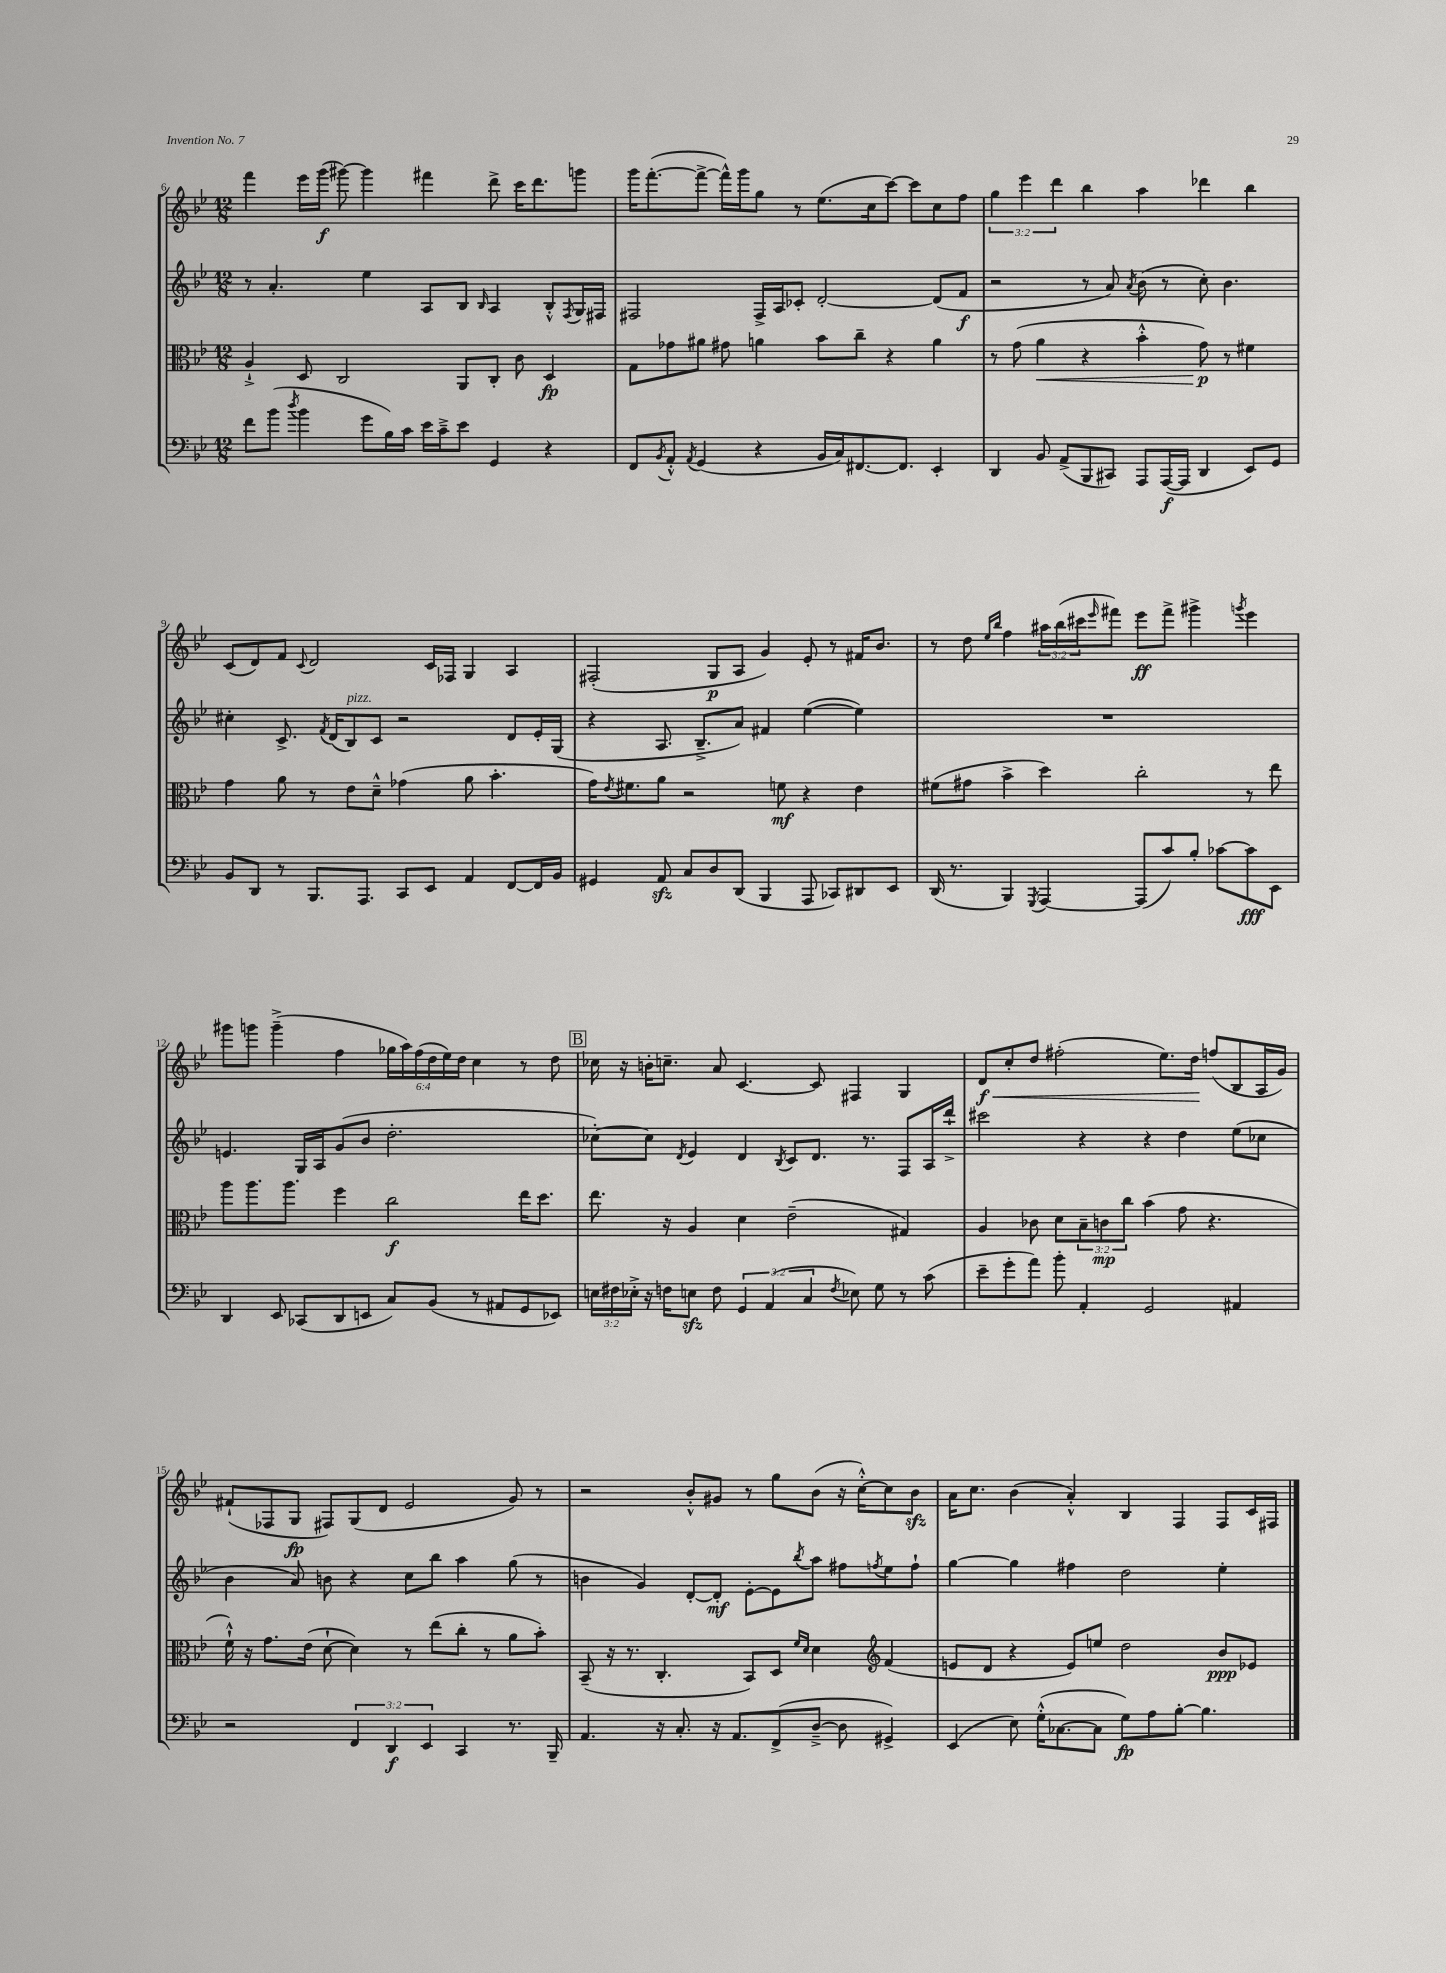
<<
\new StaffGroup <<
\new Staff = "s0" {
    \clef treble \key bes \major \numericTimeSignature \time 12/8 \override Staff.TupletNumber.text = #tuplet-number::calc-fraction-text
    f'''4 ees'''16 g'''16\f( gis'''8~) gis'''4 fis'''4 d'''8-> c'''16 d'''8. g'''8 |
    g'''16 f'''8.~-.( f'''8~-> f'''16-^) g'''16 g''8 r8 ees''8.( c''16 c'''8~) c'''8 c''8 f''8 |
    \tuplet 3/2 { g''4 ees'''4 d'''4 } bes''4 a''4 des'''4 bes''4 |
    c'8( d'8) f'8 \appoggiatura { c'8 } d'2 c'16 fes16 g4 a4 |
    fis2-.( g8\p a8 g'4) ees'8-. r8 fis'16 bes'8. |
    r8 d''8 \grace { ees''16 bes''16 } f''4 \tuplet 3/2 { ais''16 bes''16( cis'''16 } \grace { ees'''16 } fis'''8) ees'''8\ff fis'''8-> gis'''4-> \acciaccatura { g'''8 } ees'''4 |
    gis'''8 g'''8 g'''4--->( f''4 \tuplet 6/4 { ges''16 a''16) f''16( d''16 ees''16) d''16 } c''4 r8 d''8 |
    \mark \markup { \box "B" } ces''16 r16 b'16-. c''8.-- a'8 c'4.~ c'8 fis4 g4 |
    d'8\f\< c''8-. d''8 fis''2-.( ees''8.) d''16\! f''8( bes8 a16 g'16) |
    fis'8-!( fes8 g8\fp fis8) g8( d'8 ees'2 g'8) r8 |
    r2 bes'8-.-^ gis'8 r8 g''8 bes'8( r16 c''16~-.-^) c''8 bes'8\sfz |
    a'16 c''8. bes'4( a'4-.-^) bes4 f4 f8 c'16 fis16 \bar "|." |
}
\new Staff = "s1" {
    \clef treble \key bes \major \numericTimeSignature \time 12/8
    r8 a'4.-. ees''4 a8 bes8 \grace { bes16 } a4 bes8-.-^ \acciaccatura { f8 } g16 fis16 |
    fis2 fis16-> a16 ces'8-. d'2~-. d'8( f'8\f |
    r2 r8 a'8) \acciaccatura { a'8 } bes'8( r8 c''8-.) bes'4. |
    cis''4-. c'8.-> \acciaccatura { f'8 } d'16( bes8^\markup { \italic "pizz." }) c'8 r2 d'8 ees'16-. g16( |
    r4 a8. bes8.---> a'8) fis'4 ees''4~( ees''4) |
    R1. |
    e'4. g16 a16 g'8( bes'8 d''2.-. |
    \mark \markup { \box "B" } ces''8~-.) ces''8 \acciaccatura { d'8 } ees'4 d'4 \acciaccatura { bes8 } c'8 d'8. r8. f8 a16 d'''16-!-> |
    cis'''2 r4 r4 d''4 ees''8( ces''8 |
    bes'4 a'8) b'8 r4 c''8 bes''8 a''4 g''8( r8 |
    b'4 g'4) d'8~-. d'8-.\mf ees'8~-. ees'8 \acciaccatura { bes''8 } a''8 fis''8 \acciaccatura { f''8 } ees''8 f''8-! |
    g''4~ g''4 fis''4 d''2 ees''4-. \bar "|." |
}
\new Staff = "s2" {
    \clef alto \key bes \major \numericTimeSignature \time 12/8 \override Staff.TupletNumber.text = #tuplet-number::calc-fraction-text
    a4-!-> d8 c2 a,8 c8-. c'8 d4\fp |
    g8 ges'8 ais'8 gis'8 a'4 bes'8 c''8-- r4 a'4 |
    r8 g'8( a'4\< r4 bes'4-.-^ g'8\p\!) r8 fis'4 |
    g'4 a'8 r8 ees'8 d'8---^ ges'4( a'8 bes'4.-. |
    g'16) \acciaccatura { ees'8 } fis'8. a'8 r2 f'8\mf r4 ees'4 |
    fis'8( gis'8 bes'4-> d''4) c''2-. r8 ees''8 |
    a''8 a''8. a''8. f''4 c''2\f ees''16 d''8. |
    \mark \markup { \box "B" } ees''8. r16 a4 d'4 ees'2--( gis4) |
    a4 ces'8 d'8 \tuplet 3/2 { bes8-- c'8\mp c''8 } bes'4( g'8 r4. |
    f'16-!-^) r16 g'8. ees'16( d'8~-! d'4) r8 ees''8( c''8-. r8 a'8 bes'8-.) |
    bes,8--( r16 r8. c4.-. bes,8) d8 \grace { f'16 d'16 } d'4 \clef treble f'4( |
    e'8 d'8 r4 e'8) e''8 d''2 bes'8\ppp ees'8 \bar "|." |
}
\new Staff = "s3" {
    \clef bass \key bes \major \numericTimeSignature \time 12/8 \override Staff.TupletNumber.text = #tuplet-number::calc-fraction-text
    f'8 bes'8( \acciaccatura { d''8 } bes'4 g'8 bes16) c'16 ees'16 c'16---> ees'8 g,4 r4 |
    f,8 \acciaccatura { bes,8 } a,8-.-^ \acciaccatura { a,8 } g,4( r4 bes,16 c16) fis,8.~ fis,8. ees,4-. |
    d,4 bes,8 a,8->( bes,,8 cis,8) a,,8 a,,16~\f( a,,16 d,4 ees,8) g,8 |
    bes,8 d,8 r8 bes,,8. a,,8. c,8 ees,8 a,4 f,8~ f,16 bes,16 |
    gis,4 a,8\sfz c8 d8 d,8( bes,,4 a,,8 ces,8) dis,8 ees,8 |
    d,16( r8. bes,,4) \acciaccatura { g,,8 } a,,4~ a,,8( c'8) bes8-. ces'8~ ces'8\fff ees,8 |
    d,4 ees,8 ces,8( d,8 e,8 c8) bes,8( r8 ais,8 g,8 ees,8) |
    \mark \markup { \box "B" } \tuplet 3/2 { e16 fis16 ees16-.-> } r16 f16 e8\sfz f8 \tuplet 3/2 { g,4 a,4( c4 } \acciaccatura { f8 } ees8) g8 r8 c'8( |
    ees'8-- g'8-. a'8) bes'8-. a,4-. g,2 ais,4 |
    r2 \tuplet 3/2 { f,4 d,4\f ees,4 } c,4 r8. bes,,16-- |
    a,4. r16 c8.-. r16 a,8. f,8->( d8~---> d8 gis,4->) |
    ees,4( ees8) g16-.-^( ces8.~ ces8 g8\fp) a8 bes8~-. bes4. \bar "|." |
}
>>
>>
\layout { \context { \Score currentBarNumber = #6 } }
